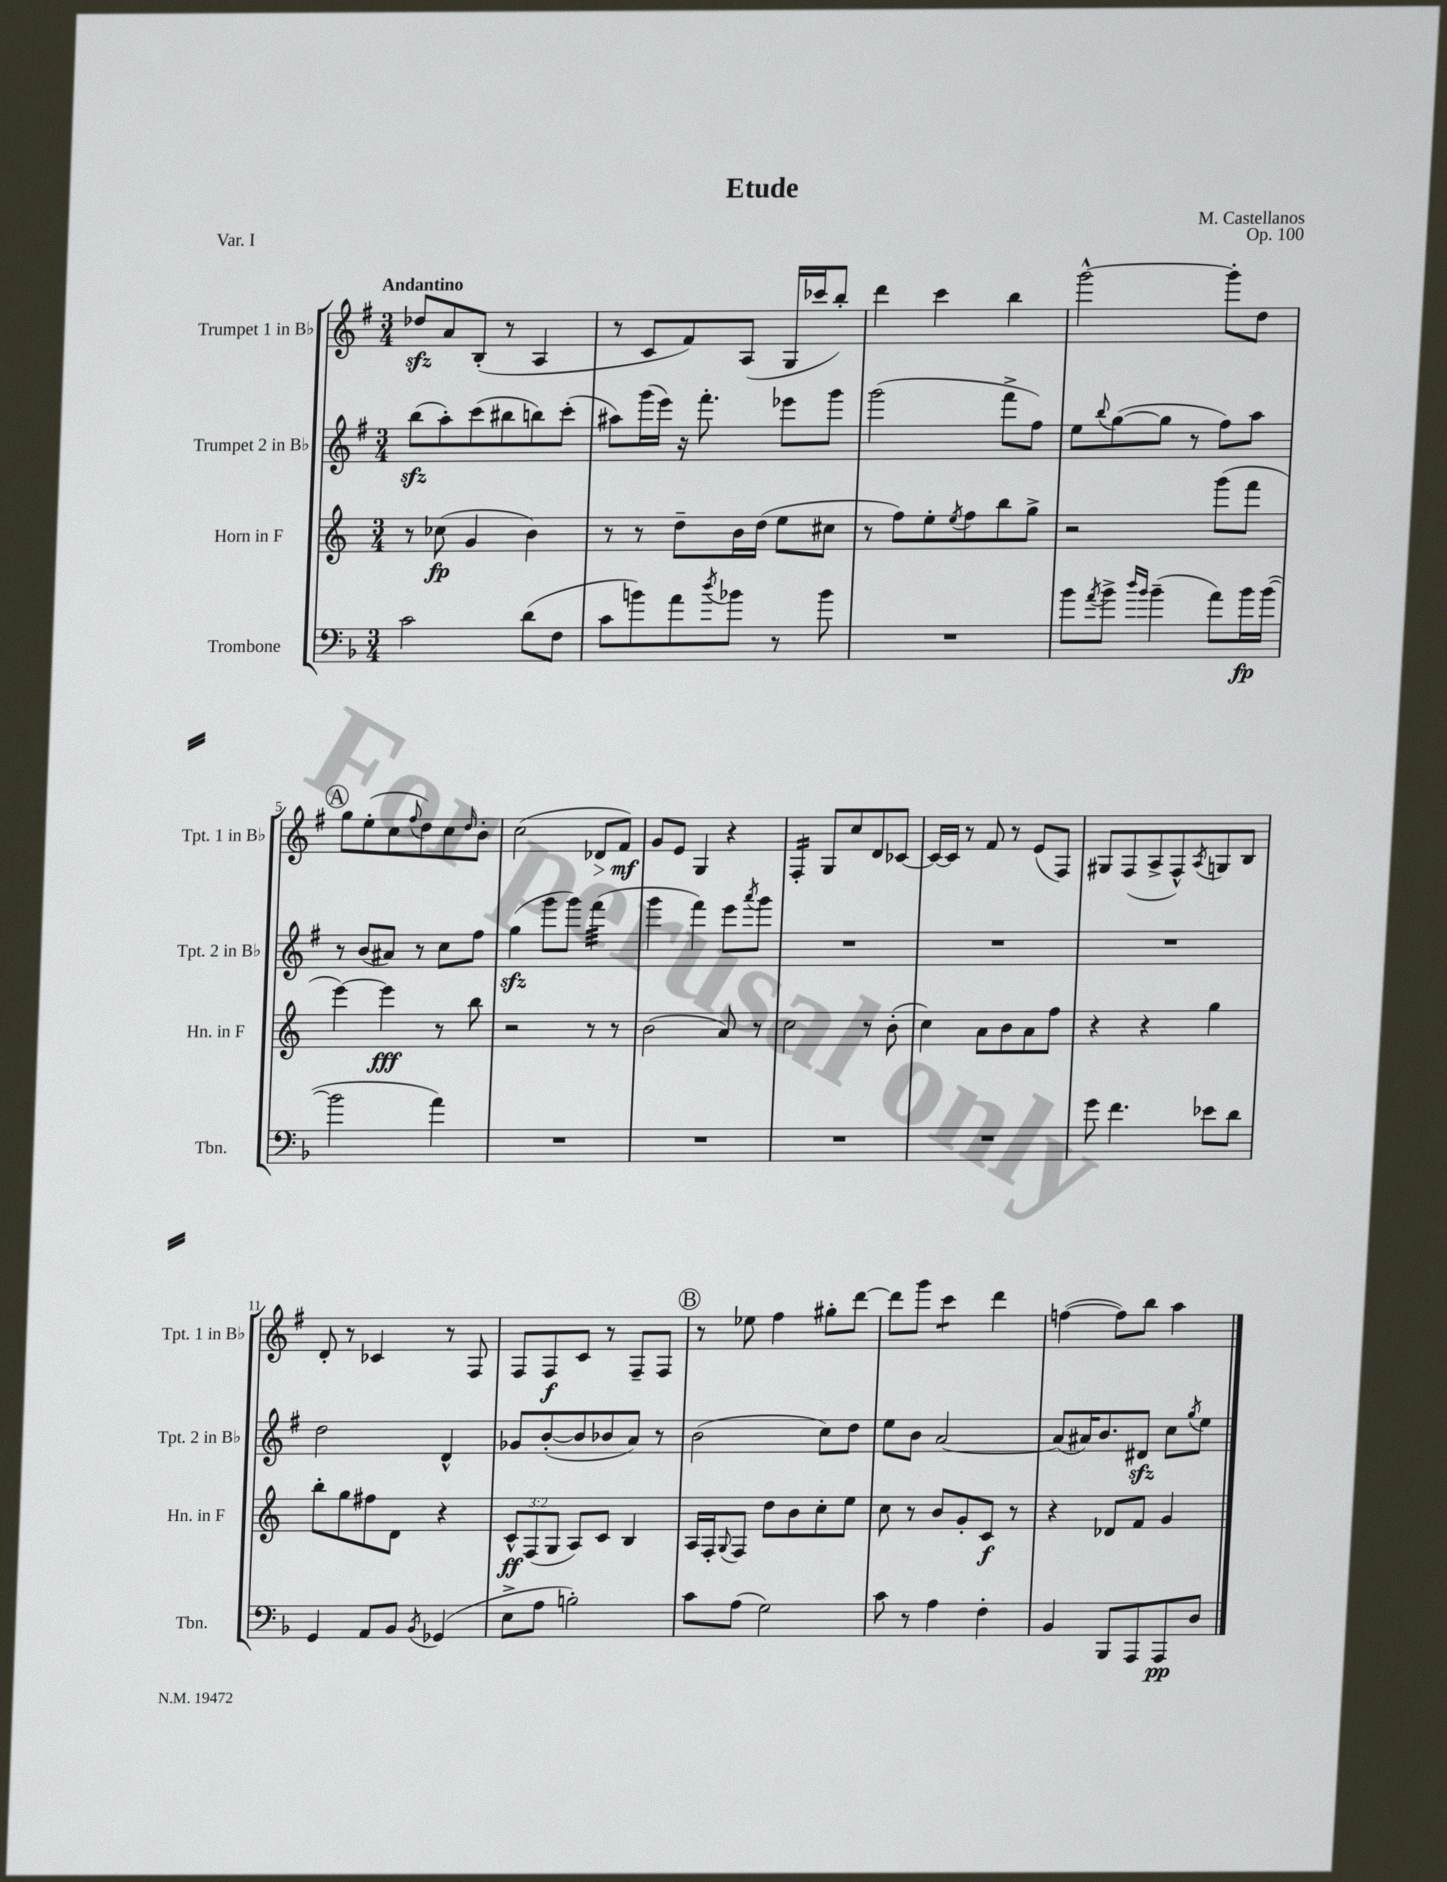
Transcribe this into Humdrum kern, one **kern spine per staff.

**kern	**kern	**kern	**kern
*staff4	*staff3	*staff2	*staff1
*clefF4	*clefG2	*clefG2	*clefG2
*k[b-]	*k[]	*k[f#]	*k[f#]
*M3/4	*M3/4	*M3/4	*M3/4
2c	8r	(8bb	8dd-
.	(8cc-	8aa')	8a
.	4g	(8ccc	(8B'
.	.	8bb#	8r
(8d	4b)	8bb)	4A
8F	.	(8ccc'	.
=	=	=	=
8c	8r	8aa#)	8r
8b)	8r	(16ggg	8c
.	.	16eee)	.
8a	8dd~	16r	8f#)
.	.	8.fff#'	.
8qdd	.	.	.
8b-	16b	.	(8A
.	(16dd	.	.
8r	8ee	8eee-	16G
.	.	.	16ccc-
8b-	8cc#	8ggg	8bb')
=	=	=	=
2.r	8r	(2ggg	4ddd
.	8ff)	.	.
.	8ee'	.	4ccc
.	8qee	.	.
.	8ff	.	.
.	8bb	8fff#^	4bb
.	8gg^	8ff#)	.
=	=	=	=
8b-	2r	8ee	[2ggg^^
8qa	.	8qqbb	.
8b-^	.	([8gg	.
16qqdd	.	.	.
16qqb-	.	.	.
(4b-~	.	8gg]	.
.	.	8r	.
8a)	(8ggg	8ff#)	8ggg']
16b-	8fff	8aa	8dd
([16b-	.	.	.
=	=	=	=
2b-]	[4eee)	8r	8gg
.	.	(8b	(8ee'
.	4eee]	8a#)	8cc
.	.	.	8qqff#
.	.	8r	8dd)
4a)	8r	8cc	8cc
.	.	.	16qqdd
.	8bb	8ff#	8b'
=	=	=	=
2.r	2r	(4gg	(2cc
.	.	8ggg	.
.	.	8ggg)	.
.	8r	(4fff#	8d-
.	8r	.	8f#)
=	=	=	=
2.r	(2b	4ggg	8g
.	.	.	8e
.	.	4fff#)	4G
.	8a)	8eee	4r
.	.	8qaaa	.
.	8r	8ggg	.
=	=	=	=
2.r	2cc	2.r	4F#'
.	.	.	8G
.	.	.	8cc
.	8r	.	8d
.	(8b'	.	[8c-
=	=	=	=
2.r	4cc)	2.r	16c-_
.	.	.	16c-]
.	.	.	8r
.	8a	.	8f#
.	8b	.	8r
.	8a	.	(8e
.	8ff	.	8F#)
=	=	=	=
8g	4r	2.r	8G#
4.f	.	.	(8F#
.	4r	.	8A^
.	.	.	8F#^^)
.	.	.	8qA
8e-	4gg	.	8G
8d	.	.	8B
=	=	=	=
4GG	8bb'	2dd	8d'
.	8gg	.	8r
8AA	8ff#	.	4c-
8BB-	8d	.	.
8qBB-	.	.	.
(4GG-	4r	4d^^	8r
.	.	.	8F#
=	=	=	=
8E^	12c^^	8g-	8F#
.	(12F	.	.
8A	.	([8b'	8F#
.	12G	.	.
2B')	8A)	8b]	8c
.	8c	8b-	8r
.	4B	8a)	8F#~
.	.	8r	8F#
=	=	=	=
8c	16A	(2b	8r
.	16F'	.	.
.	8qqG	.	.
(8A	8F	.	8ee-
2G)	8dd	.	4ff#
.	8b	.	.
.	8cc'	8cc)	8gg#'
.	8ee	8dd	[8ddd
=	=	=	=
8c	8cc	8ee	8ddd]
8r	8r	8b	8ggg
4A	8b	[2a	4ccc
.	8g'	.	.
4F'	8c	.	4ddd
.	8r	.	.
=	=	=	=
4BB-	4r	(8a]	([4ff
.	.	16a#)	.
.	.	8.b	.
8BBB-	8d-	.	8ff])
8AAA	8f	8d#	8bb
8AAA	4g	8cc	4aa
.	.	8qgg	.
8D	.	8ee	.
==	==	==	==
*-	*-	*-	*-
